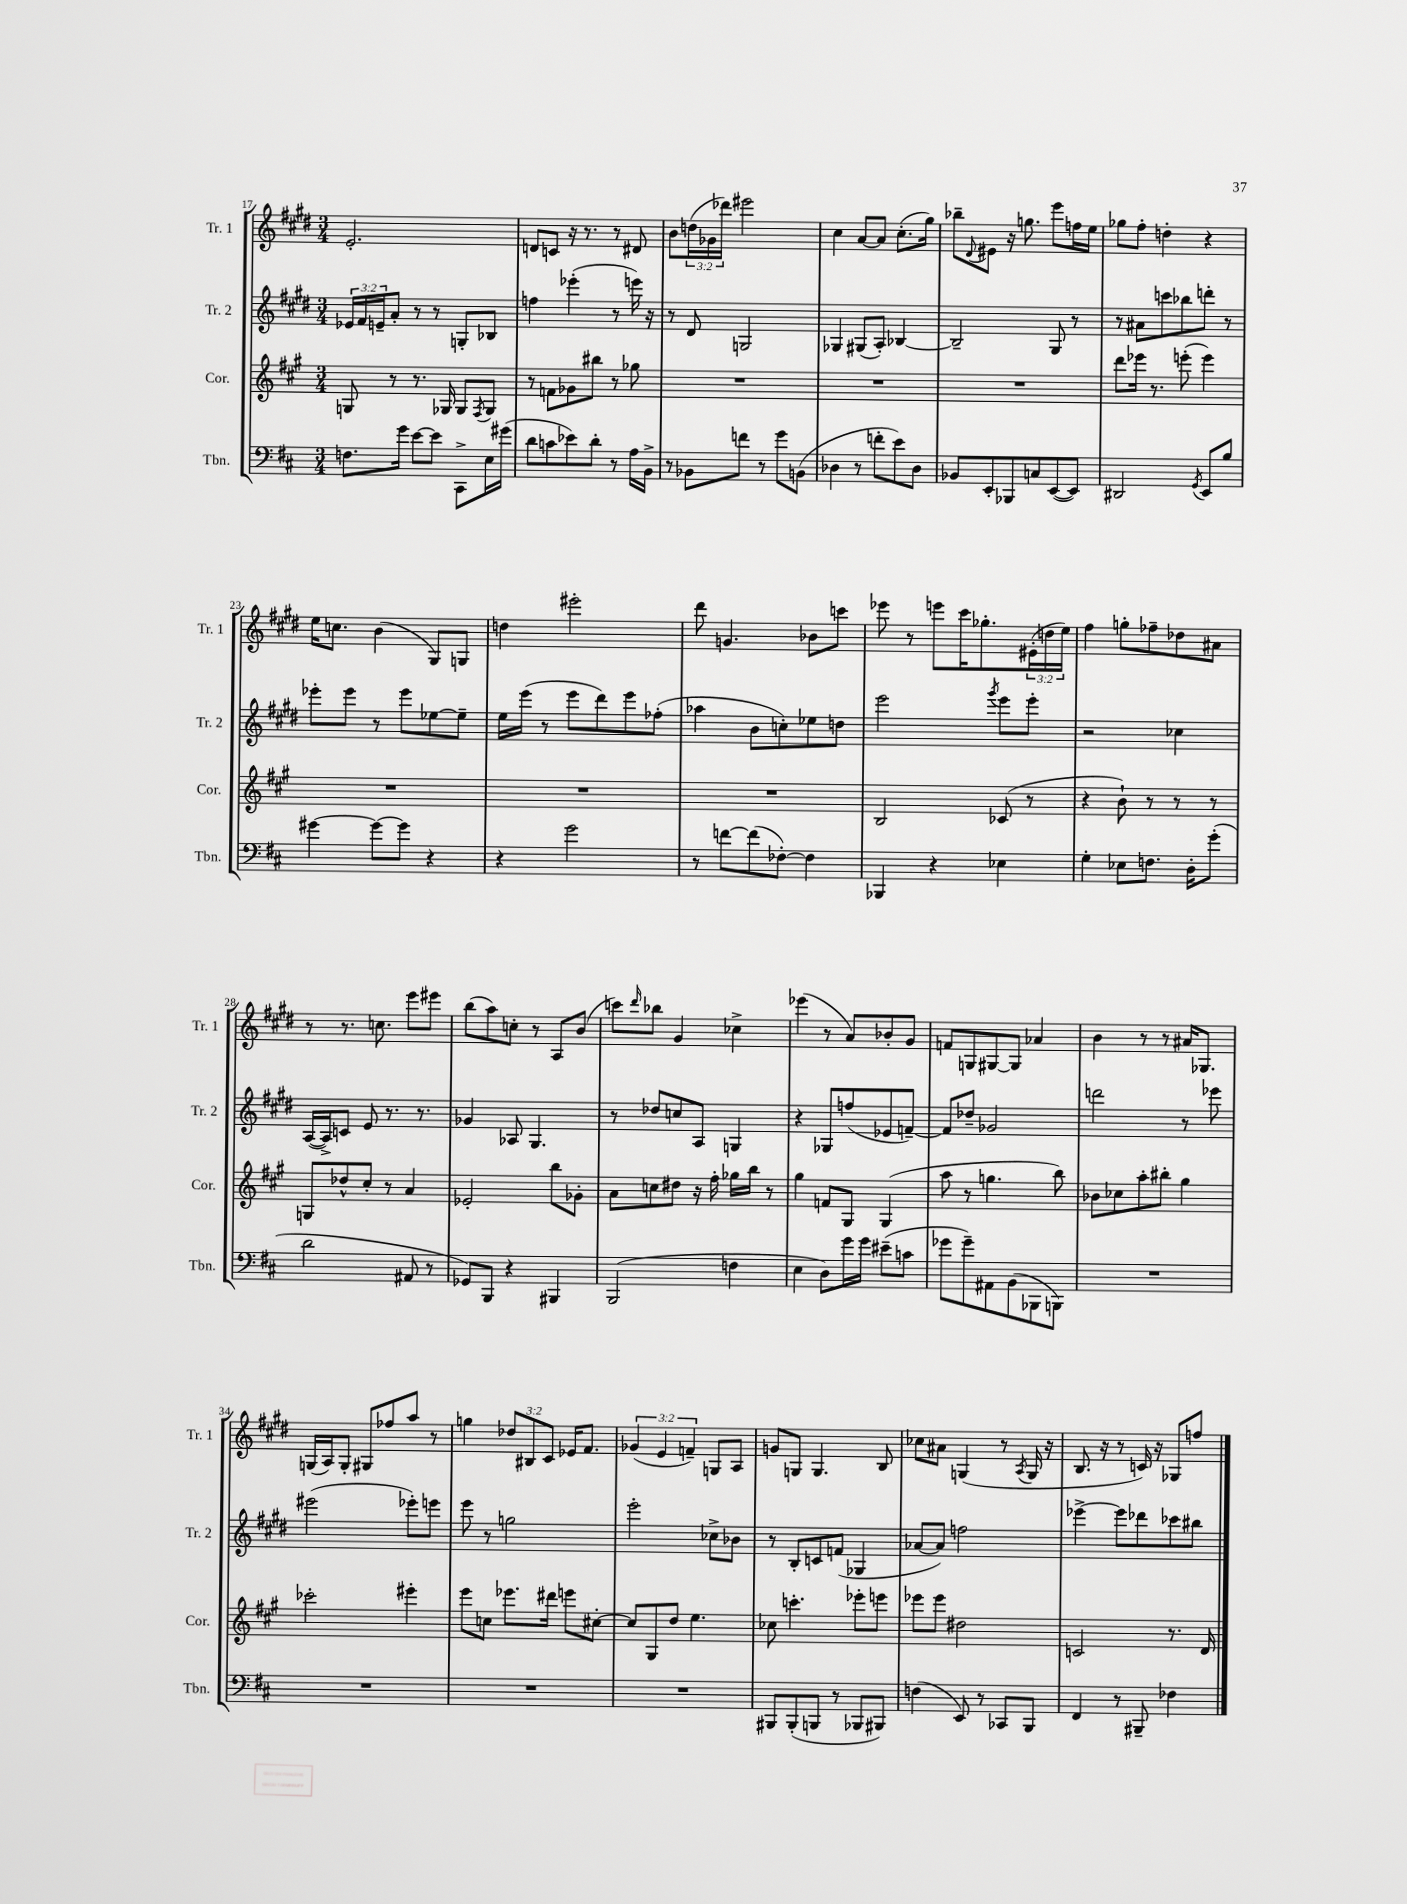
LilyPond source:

<<
\new StaffGroup <<
\new Staff = "s0" \with { instrumentName = "Tr. 1" shortInstrumentName = "Tr. 1" } {
    \clef treble \key e \major \numericTimeSignature \time 3/4 \override Staff.TupletNumber.text = #tuplet-number::calc-fraction-text
    e'2.-. |
    d'8 c'8 r16 r8. r8 dis'8 |
    b'8 \tuplet 3/2 { d''16( ges'16 des'''16) } eis'''2 |
    cis''4 a'8~ a'8 cis''8.-.( gis''16) |
    bes''8-- \appoggiatura { dis'8 } eis'8 r16 g''8. e'''8 f''16 e''16 |
    ges''8 fis''8-. d''4-. r4 |
    e''16 c''8. b'4( gis8) g8 |
    d''4 eis'''2-. |
    dis'''8 g'4. bes'8 c'''8 |
    ees'''8 r8 e'''8 cis'''16 ges''8.-. \tuplet 3/2 { eis'16-.( d''16 e''16) } |
    fis''4 g''8-. fes''8-- des''8 ais'8 |
    r8 r8. c''8. e'''8 eis'''8 |
    b''8( a''8) c''8-. r8 a8 b'8( |
    c'''8) \grace { dis'''16 } bes''8 gis'4 ces''4-> |
    ees'''4( r8 a'8) bes'8-. gis'8 |
    f'8 g8 gis8~ gis8 aes'4 |
    b'4 r8 r8 ais'16 ges8. |
    g16( a16) g8-. gis8 fes''8 a''8 r8 |
    g''4 \tuplet 3/2 { des''8 bis8 cis'8 } ees'16 fis'8. |
    \tuplet 3/2 { ges'4( e'4 f'4--) } g8 a8 |
    g'8 g8 g4. b8 |
    ces''8 ais'8 g4( r8 \acciaccatura { a8 } g16 r16 |
    b8. r16 r8 c'16) r16 ges8 f''8 \bar "|." |
}
\new Staff = "s1" \with { instrumentName = "Tr. 2" shortInstrumentName = "Tr. 2" } {
    \clef treble \key e \major \numericTimeSignature \time 3/4 \override Staff.TupletNumber.text = #tuplet-number::calc-fraction-text
    \tuplet 3/2 { ees'16 fis'16 e'16-- } a'8-. r8 r8 g8-. bes8 |
    f''4 ees'''4-.( r8 e'''16) r16 |
    r8 dis'8 g2 |
    ges4 gis8( a8-.) bes4~ |
    bes2-- gis8 r8 |
    r8 ais'8 c'''8 bes''8 d'''8-. r8 |
    ees'''8-. ees'''8 r8 ees'''8 ees''8~ ees''8-- |
    e''16 e'''16( r8 e'''8 dis'''8) e'''8 fes''8-.( |
    aes''4 b'8 c''8-.) ees''8 d''8 |
    e'''2 \acciaccatura { gis'''8 } e'''8 e'''8-. |
    r2 ces''4 |
    a16~( a16->) c'8 e'8 r8. r8. |
    ges'4 aes8 gis4. |
    r8 des''8 c''8 a8 g4 |
    r4 ges8 f''8( ees'8 f'8~--) |
    f'8 des''8-- ges'2 |
    d'''2 r8 ees'''8 |
    eis'''2( ees'''8-.) e'''8 |
    e'''8 r8 g''2 |
    e'''2-. ces''8-> bes'8 |
    r8 b8-. c'8 f'8( ges4 |
    aes'8~ aes'8) f''2 |
    ees'''4~-> ees'''8 des'''8 ces'''8 bis''8 \bar "|." |
}
\new Staff = "s2" \with { instrumentName = "Cor." shortInstrumentName = "Cor." } {
    \clef treble \key a \major \numericTimeSignature \time 3/4
    g8 r8 r8. ges16 ges8 \acciaccatura { fis8 } ges8 |
    r8 f'8 ges'8 bis''8 r8 ges''8 |
    R2. |
    R2. |
    R2. |
    d'''8 ees'''16 r8. e'''8-.( e'''4) |
    R2. |
    R2. |
    R2. |
    b2 ces'8( r8 |
    r4 b'8-!) r8 r8 r8 |
    g8 des''8-^ cis''8-. r8 a'4 |
    ees'2-. b''8 ges'8-. |
    a'8 c''8 dis''8 r16 fis''16-. ges''16 b''16 r8 |
    gis''4 f'8 gis8 gis4( |
    a''8 r8 g''4. b''8) |
    bes'8 ces''8 a''8-. bis''8-. gis''4 |
    ces'''2-. eis'''4-. |
    e'''8 c''8 ees'''8. dis'''16 e'''8 cis''8~-. |
    cis''8 gis8 d''8 e''4. |
    ces''8 c'''4.-. ees'''8-. e'''8 |
    ees'''8 ees'''8 dis''2 |
    c'2 r8. d'16 \bar "|." |
}
\new Staff = "s3" \with { instrumentName = "Tbn." shortInstrumentName = "Tbn." } {
    \clef bass \key d \major \numericTimeSignature \time 3/4
    f8. g'16 e'8~ e'8 cis,8-> e16 gis'16( |
    d'8 c'8 ees'8) d'8-. r8 a16 b,16-> |
    r8 bes,8 f'8 r8 g'8 b,8( |
    des4 r8 f'8-. e'8) des8 |
    bes,8 e,8-. bes,,8 c8 e,8~( e,8) |
    dis,2 \acciaccatura { g,8 } e,8 b8 |
    gis'4~ gis'8~ gis'8 r4 |
    r4 g'2 |
    r8 f'8~ f'8( fes8~-.) fes4 |
    bes,,4 r4 ees4 |
    g4-. ees8 f8. d16-. g'8-.( |
    d'2 ais,8 r8 |
    ges,8) b,,8 r4 bis,,4 |
    b,,2( f4 |
    e4 d8) g'16 g'16 eis'8--( c'8 |
    ges'8 ges'8--) ais,8 b,8( bes,,8 b,,8) |
    R2. |
    R2. |
    R2. |
    R2. |
    bis,,8 bis,,8-.( b,,8 r8 bes,,8 bis,,8) |
    f4( e,8) r8 ces,8 b,,8 |
    fis,4 r8 bis,,8-- fes4 \bar "|." |
}
>>
>>
\layout { \context { \Score currentBarNumber = #17 } }
